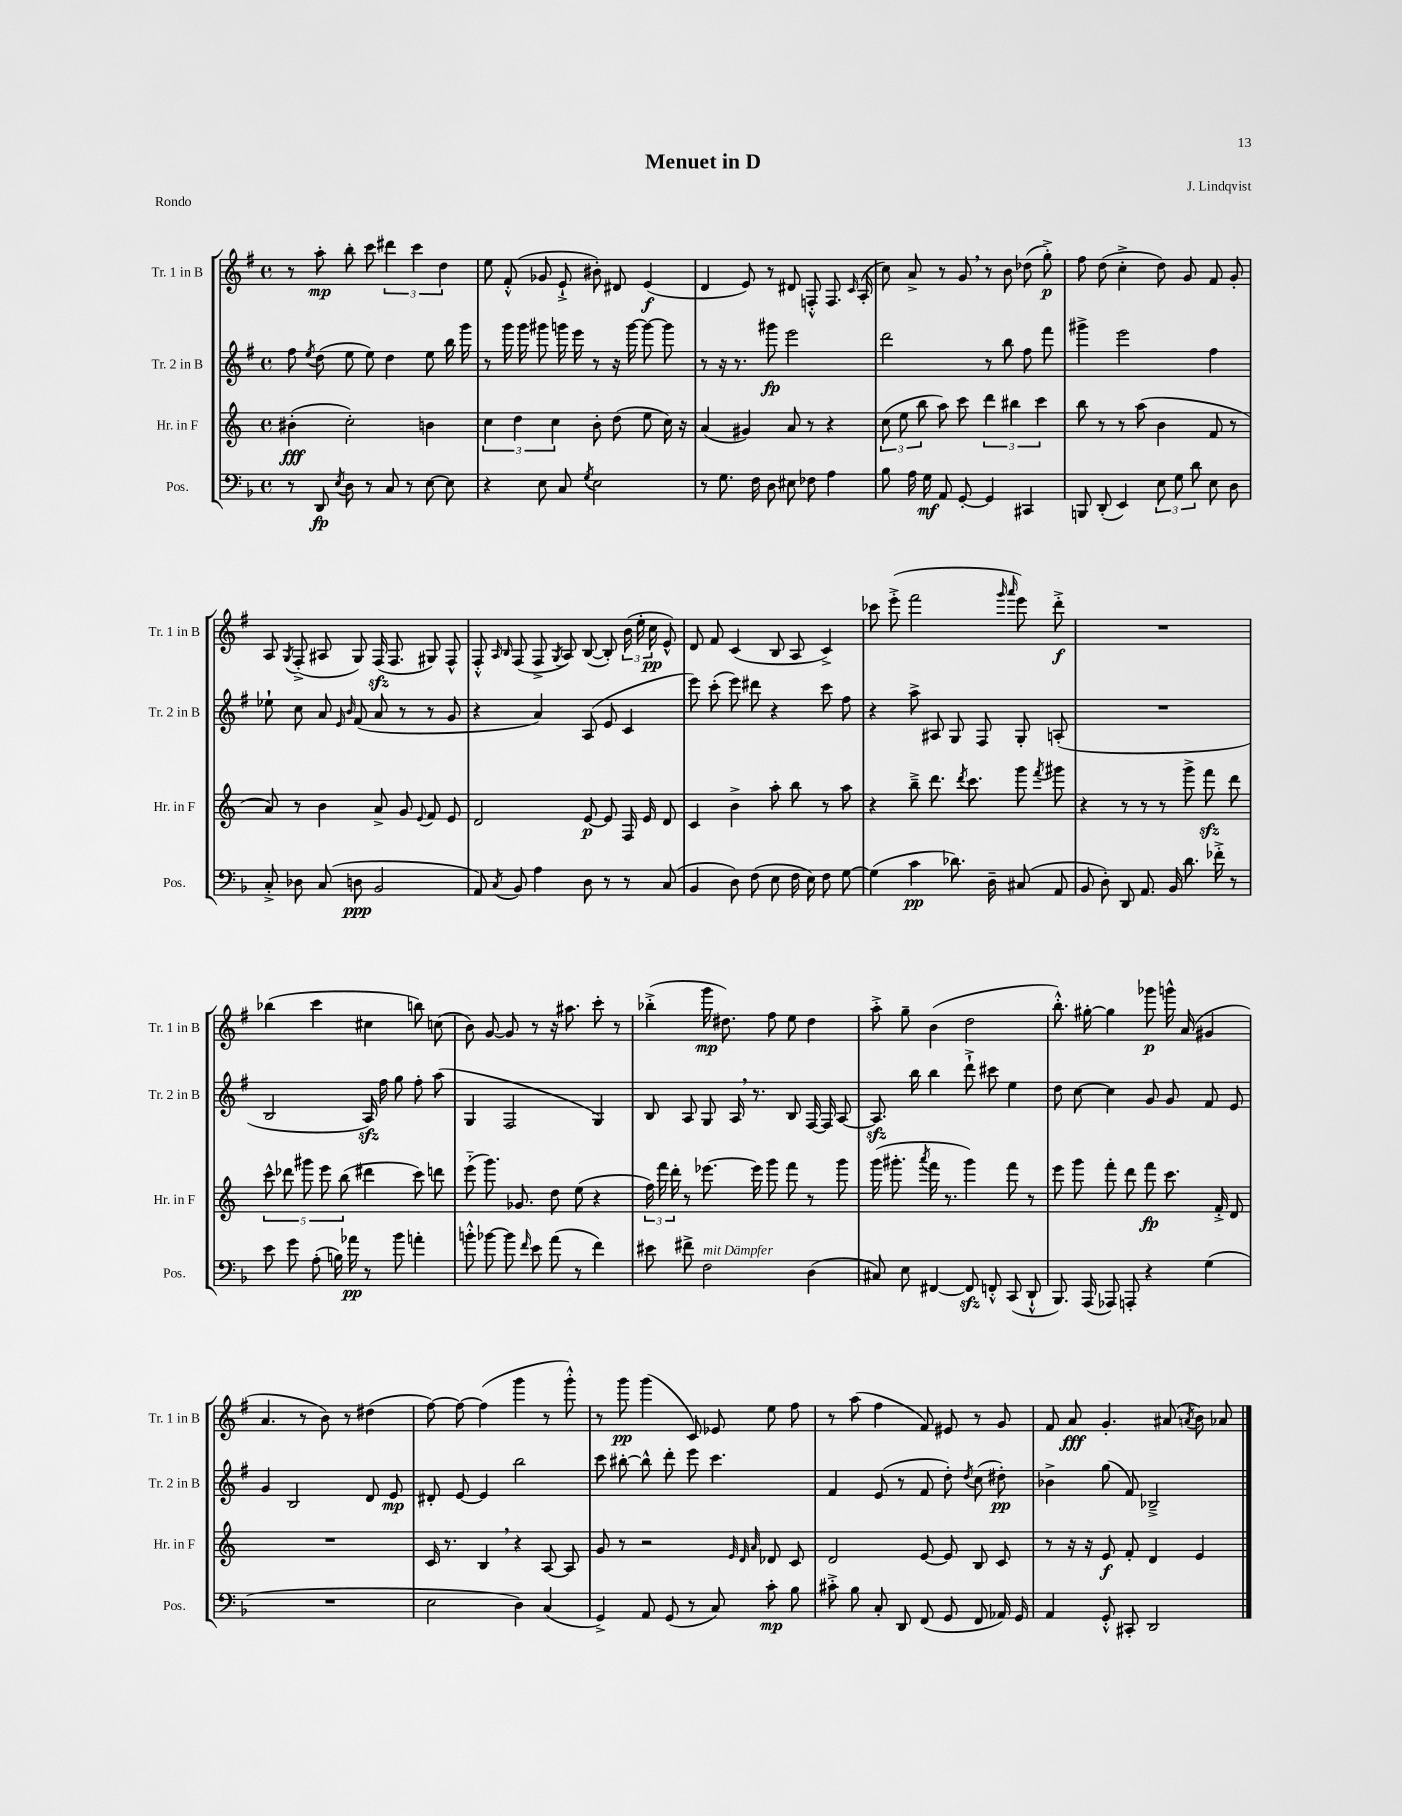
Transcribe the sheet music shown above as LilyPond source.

\header { title = "Menuet in D" composer = "J. Lindqvist" piece = "Rondo" }
<<
\new StaffGroup <<
\new Staff = "s0" \with { instrumentName = "Tr. 1 in B" shortInstrumentName = "Tr. 1 in B" } {
    \clef treble \key g \major \defaultTimeSignature \time 4/4
    \autoBeamOff r8 a''8-.\mp b''8-. c'''8 \tuplet 3/2 { dis'''4 c'''4 d''4 } |
    e''8 fis'8-.-^( ges'8 e'8-!-> bis'8-.) dis'8 e'4\f( |
    d'4 e'8) r8 dis'8 f8-.-^ f8. \grace { c'16 } a16-.( |
    c''8) a'8-> r8 g'8 \breathe r8 b'8 des''8( g''8-.->\p) |
    fis''8 d''8( c''4-.-> d''8) g'8 fis'8 g'8-. |
    a8 \acciaccatura { g8 } fis8-.->( ais8 g8) fis16\sfz( fis8. gis8) fis8-^ |
    fis8-.-^ \grace { a16 b16 } fis8( fis8-> \acciaccatura { g8 } a8) b8~( b8-.) \tuplet 3/2 { b'16( e''16-. c''16\pp } e'8-^) |
    d'8 fis'8 c'4( b8 a8 c'4->) |
    ces'''8 e'''8-.->( fis'''2 \grace { g'''16 a'''16 } e'''8) d'''8-.->\f |
    R1 |
    bes''4( c'''4 cis''4 b''8) c''8( |
    b'8) g'8~ g'8 r8 r16 ais''8. c'''8-. r8 |
    bes''4-.->( g'''16\mp dis''8.) fis''8 e''8 dis''4 |
    a''8-.-> g''8-- b'4( d''2 |
    b''8.-.-^) gis''16~-. gis''4 ges'''8\p g'''16-^ a'16( gis'4 |
    a'4. r8 b'8) r8 dis''4( |
    fis''8~) fis''8~ fis''4( g'''4 r8 g'''8-.-^) |
    r8 g'''8\pp g'''4( c'8) ees'8 e''8 fis''8 |
    r8 a''8( fis''4 fis'8) eis'8 r8 g'8 |
    fis'8 a'8\fff g'4.-. ais'8( \acciaccatura { a'8 } b'8) aes'8 \bar "|." |
}
\new Staff = "s1" \with { instrumentName = "Tr. 2 in B" shortInstrumentName = "Tr. 2 in B" } {
    \clef treble \key g \major \defaultTimeSignature \time 4/4
    \autoBeamOff fis''8 \acciaccatura { e''8 } d''8( e''8 e''8) d''4 e''8 b''16 g'''16 |
    r8 g'''16 g'''16 gis'''8 g'''16 e'''16 r8 r16 g'''16~ g'''8~ g'''8 |
    r8 r16 r8. gis'''8\fp e'''2 |
    d'''2 r8 b''8 fis''8 fis'''8 |
    gis'''4-> e'''2 fis''4 |
    ees''8-! c''8 a'8 \grace { e'16 b'16 } fis'8( a'8 r8 r8 g'8 |
    r4 a'4) a8( e'8 c'4 |
    e'''8) c'''8-.( e'''8) dis'''8 r4 c'''8 fis''8 |
    r4 a''8-> ais8 g8 fis8 g8-. a8-.( |
    R1 |
    b2 a16\sfz) fis''16 g''8 fis''8-. a''8( |
    g4 fis2 g4) |
    b8 a8 g8 a16 \breathe r8. b8 fis16~ fis16 a8~ |
    a8.\sfz b''16 b''4 d'''8-!-> cis'''8 e''4 |
    d''8 c''8~ c''4 g'8 g'8 fis'8 e'8 |
    g'4 b2 d'8 e'8\mp |
    dis'8-. e'8~ e'4 b''2 |
    c'''8 bis''8~-. bis''8-^ d'''8-. e'''8 c'''4. |
    fis'4 e'8( r8 fis'8 d''8-.) \acciaccatura { d''8 } c''8( dis''8-.\pp) |
    bes'4-> g''8( fis'8) bes2---> \bar "|." |
}
\new Staff = "s2" \with { instrumentName = "Hr. in F" shortInstrumentName = "Hr. in F" } {
    \clef treble \key c \major \defaultTimeSignature \time 4/4
    \autoBeamOff bis'4-.\fff( c''2-.) b'4 |
    \tuplet 3/2 { c''4 d''4 c''4 } b'8-. d''8( e''8 c''16) r16 |
    a'4( gis'4) a'8 r8 r4 |
    \tuplet 3/2 { c''8( e''8 b''8 } a''8) c'''8 \tuplet 3/2 { d'''4 bis''4 c'''4 } |
    b''8 r8 r8 a''8( b'4 f'8 r8 |
    a'8) r8 b'4 a'8-> g'8 \appoggiatura { e'8 } f'8 e'8 |
    d'2 e'8~\p e'8 f16 e'16 d'8 |
    c'4 b'4-> a''8-. b''8 r8 a''8 |
    r4 b''8---> d'''8. \acciaccatura { d'''8 } c'''8. g'''8 \acciaccatura { f'''8 } gis'''8 |
    r4 r8 r8 r8 g'''8-> f'''8\sfz d'''8 |
    \tuplet 5/4 { c'''8-^ des'''8 gis'''8 e'''8 b''8( } dis'''4 c'''8) d'''8 |
    e'''8-_( g'''8.) ges'8. d''8 e''8( r4 |
    \tuplet 3/2 { f''16) f'''16 d'''16-. } r8 ees'''8.~ ees'''16 g'''8 f'''8 r8 g'''8 |
    g'''16( gis'''8.-. \acciaccatura { a'''8 } f'''16 r8. gis'''4) f'''8 r8 |
    e'''8 g'''8 f'''8-. d'''8 f'''8\fp c'''8. f'16-.-> d'8 |
    R1 |
    c'16 r8. b4 \breathe r4 a8~ a8 |
    g'8 r8 r2 \grace { e'32 d'32 a'32 } des'8 c'8 |
    d'2 e'8~ e'8 b8 c'8 |
    r8 r16 r16 e'8\f f'8-. d'4 e'4 \bar "|." |
}
\new Staff = "s3" \with { instrumentName = "Pos." shortInstrumentName = "Pos." } {
    \clef bass \key f \major \defaultTimeSignature \time 4/4
    \autoBeamOff r8 d,8\fp \acciaccatura { e8 } d8 r8 c8 r8 e8~ e8 |
    r4 e8 c8 \acciaccatura { g8 } e2 |
    r8 g8. f16 d8 eis8 fes8 a4 |
    bes8 a16 g16\mf a,8 g,8~-. g,4 cis,4 |
    b,,8 d,8-.( e,4) \tuplet 3/2 { e8 g8 d'8 } e8 d8 |
    c8-.-> des8 c8( d8\ppp bes,2 |
    a,8) \acciaccatura { c8 } bes,8 a4 d8 r8 r8 c8( |
    bes,4 d8) f8( e8 f16 e16) f8 g8~ |
    g4( c'4\pp des'8.) d16-- cis8( a,8 |
    bes,8 d8-.) d,8 a,8. bes,16 d'8. fes'16-.-> r8 |
    e'8 g'8 a8-.( b16) aes'16\pp r8 bes'8 a'4-. |
    b'8-.-^ bes'8~ bes'8 \grace { f'16 } e'8 a'8( r8 f'4) |
    eis'8 fis'8-> f2^\markup { \italic "mit Dämpfer" } d4( |
    cis8) e8 fis,4~ fis,8\sfz f,8-.-^ c,8( d,8-!-^ |
    bes,,8.) a,,16( aes,,8) a,,8-. r4 g4( |
    R1 |
    e2 d4) c4( |
    g,4->) a,8 g,8( r8 c8) c'8-.\mp bes8 |
    cis'8-.-> bes8 c8-. d,8 f,8( g,8 f,8 aes,16) g,16 |
    a,4 g,8-.-^ cis,8-. d,2 \bar "|." |
}
>>
>>
\layout { \context { \Score \remove "Bar_number_engraver" } }
